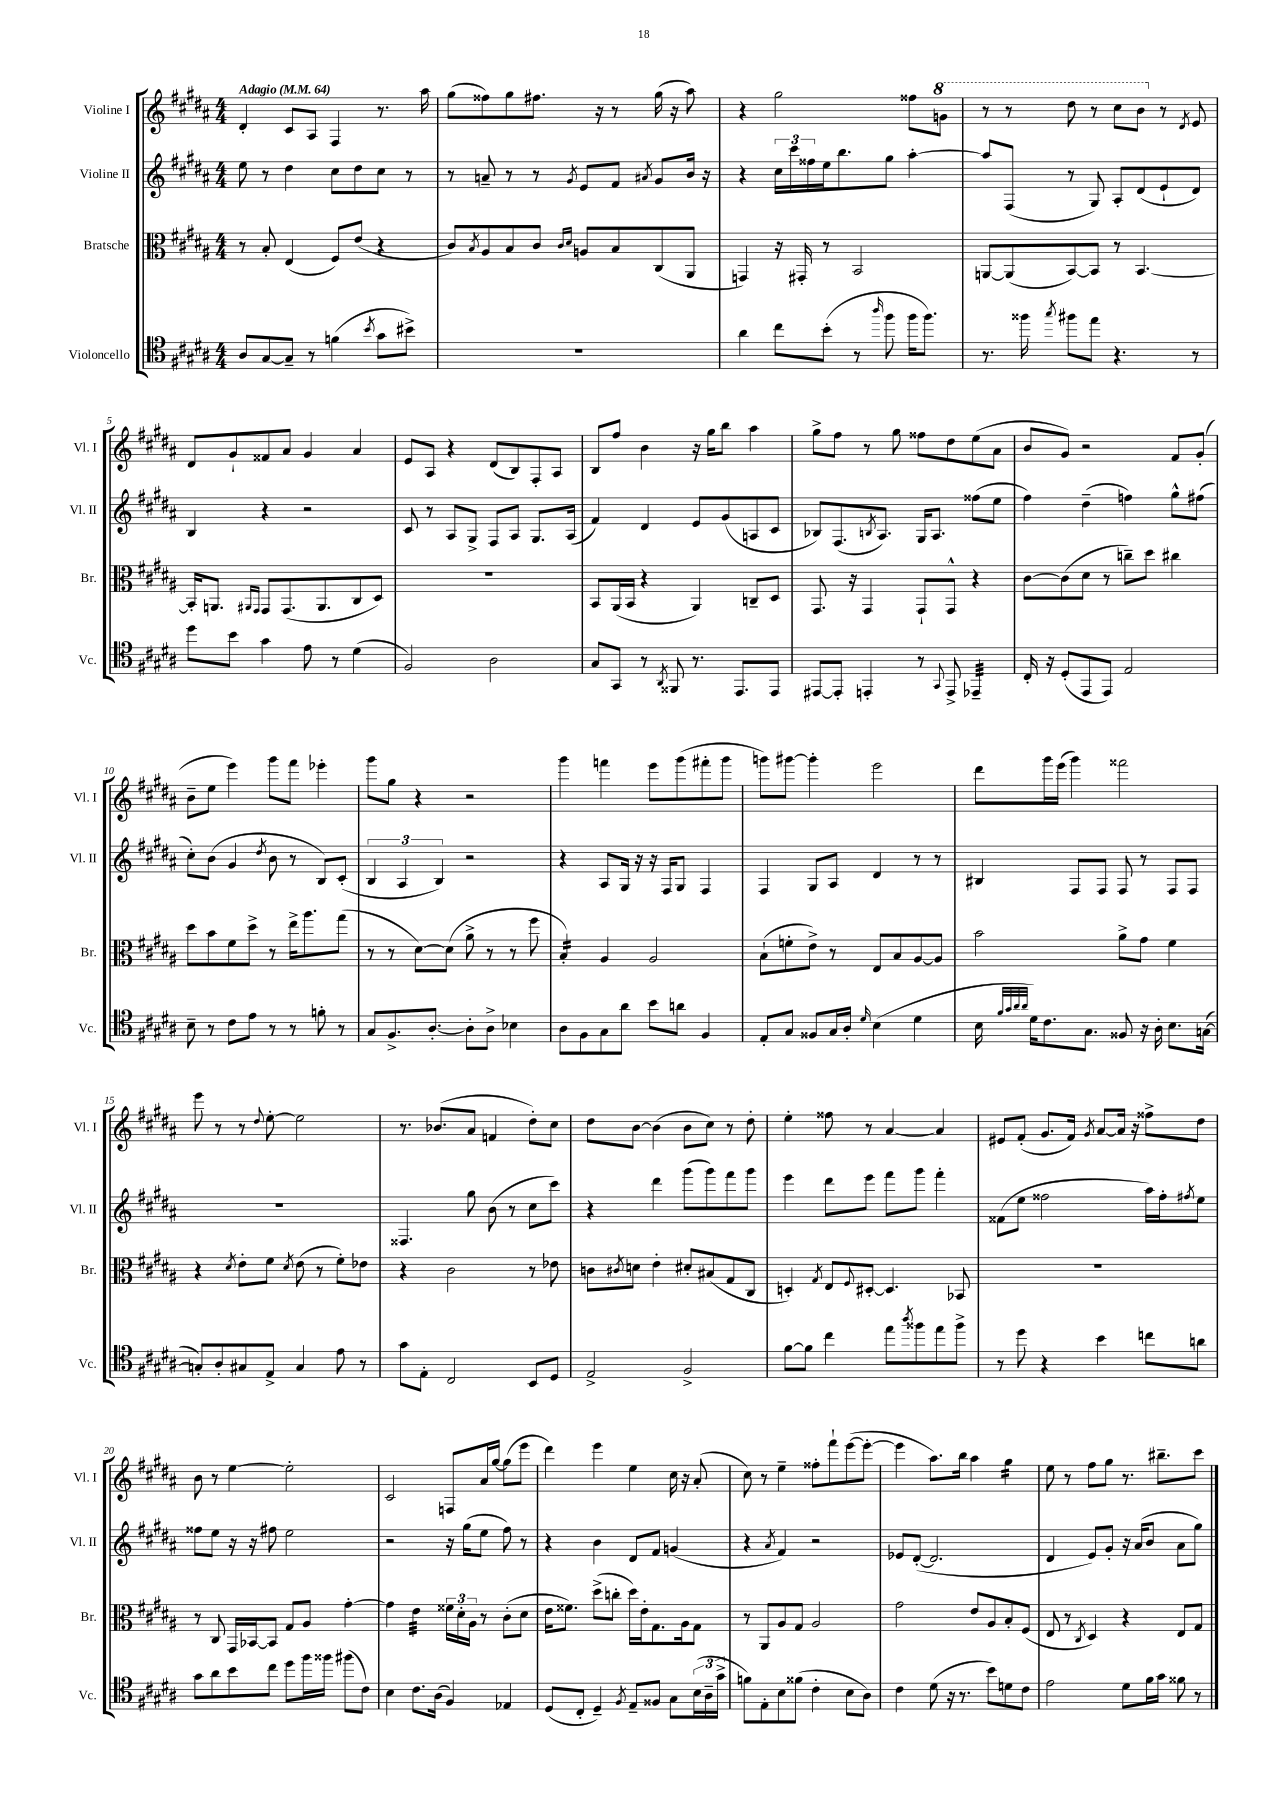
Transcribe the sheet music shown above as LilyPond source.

<<
\new StaffGroup <<
\new Staff = "s0" \with { instrumentName = "Violine I" shortInstrumentName = "Vl. I" } {
    \clef treble \key b \major \numericTimeSignature \time 4/4 \tempo "Adagio" 4 = 64
    dis'4-. cis'8 ais8 fis4 r8. ais''16 |
    gis''8( fisis''8) gis''8 fis''8. r16 r8 gis''16( r16 ais''8) |
    r4 gis''2 fisis''8 \ottava #1 g''8 |
    r8 r8 dis'''8 r8 cis'''8 b''8 \ottava #0 r8 \acciaccatura { dis'8 } e'8 |
    dis'8 gis'8-! fisis'8 ais'8 gis'4 ais'4 |
    e'8 ais8 r4 dis'8( b8) fis8-. ais8 |
    b8 fis''8 b'4 r16 gis''16 b''8 ais''4 |
    gis''8-> fis''8 r8 gis''8 fisis''8 dis''8 e''8( ais'8 |
    b'8 gis'8) r2 fis'8 gis'8-.( |
    b'8-- e''8 e'''4) gis'''8 fis'''8 ees'''4-. |
    gis'''8 gis''8 r4 r2 |
    gis'''4 f'''4 e'''8 gis'''8( fis'''8-. gis'''8 |
    g'''8) gis'''8~ gis'''4-. e'''2 |
    dis'''8 gis'''16 e'''16( gis'''4) fisis'''2 |
    e'''8 r8 r8 \appoggiatura { dis''8 } e''8~-. e''2 |
    r8. bes'8.( ais'8 f'4 dis''8-.) cis''8 |
    dis''8 b'8~ b'4( b'8 cis''8) r8 dis''8-. |
    e''4-. fisis''8 r8 ais'4~ ais'4 |
    eis'8 fis'8-.( gis'8. fis'16) \acciaccatura { gis'8 } ais'8~ ais'16 r16 fisis''8-> dis''8 |
    b'8 r8 e''4~ e''2-. |
    cis'2 f8 ais'16 gis''16~ gis''8( e'''8 |
    dis'''4) e'''4 e''4 cis''16 r16 ais'8-.( |
    cis''8) r8 e''4-- fisis''8-. fis'''8-! e'''8~( e'''8~-. |
    e'''4 ais''8.) b''16 ais''4 gis''4:16 |
    e''8 r8 fis''8 gis''8 r8. bis''8.-- cis'''8 \bar "|." |
}
\new Staff = "s1" \with { instrumentName = "Violine II" shortInstrumentName = "Vl. II" } {
    \clef treble \key b \major \numericTimeSignature \time 4/4
    e''8 r8 dis''4 cis''8 dis''8 cis''8 r8 |
    r8 a'8-- r8 r8 \acciaccatura { gis'8 } e'8 fis'8 \acciaccatura { ais'8 } gis'8 b'16 r16 |
    r4 \tuplet 3/2 { cis''16 cis'''16 fisis''16 } e''16 b''8. gis''8 ais''4~-. |
    ais''8 fis8( r8 gis8) ais8-. dis'8( e'8-! dis'8) |
    b4 r4 r2 |
    cis'8 r8 ais8 gis8-> fis8 ais8 gis8. ais16( |
    fis'4) dis'4 e'8 gis'8( a8 cis'8 |
    bes8) fis8.( \acciaccatura { b8 } ais8.) gis16 ais8. fisis''8( e''8 |
    fis''4) dis''4--( f''4) gis''8-^ fis''8( |
    cis''8-.) b'8( gis'4 \acciaccatura { dis''8 } b'8 r8 b8) cis'8-.( |
    \tuplet 3/2 { b4 ais4 b4) } r2 |
    r4 ais8 gis16 r16 r16 fis16 gis8 fis4 |
    fis4 gis8 ais8 dis'4 r8 r8 |
    bis4 fis8 fis8 fis8 r8 fis8 fis8 |
    R1 |
    fisis4. gis''8 b'8( r8 cis''8 cis'''8) |
    r4 dis'''4 gis'''8( gis'''8) fis'''8 gis'''8 |
    e'''4 dis'''8 e'''8 fis'''8 gis'''8 fis'''4-. |
    fisis'8( e''8 fisis''2 ais''16) fisis''16-. \acciaccatura { fis''8 } e''8 |
    fisis''8 e''8 r16 r16 fis''8 e''2 |
    r2 r16 gis''16( e''8 fis''8) r8 |
    r4 b'4 dis'8 fis'8 g'4( |
    r4 \acciaccatura { ais'8 } fis'4) r2 |
    ees'8 dis'8~-.( dis'2. |
    dis'4 e'8) gis'8-. r16 ais'16( b'8 ais'8 gis''8) \bar "|." |
}
\new Staff = "s2" \with { instrumentName = "Bratsche" shortInstrumentName = "Br." } {
    \clef alto \key b \major \numericTimeSignature \time 4/4
    r8 b8-. e4( fis8) e'8( r4 |
    cis'8) \acciaccatura { b8 } ais8 b8 cis'8 \grace { cis'16 dis'16 } a8 b8 cis8( ais,8 |
    g,4) r16 gis,16-. r8 b,2 |
    a,8~ a,8( b,8~) b,8 r8 b,4.~ |
    b,16-. a,8. \grace { ais,16 gis,16 } gis,8 gis,8.( ais,8. cis8 dis8) |
    R1 |
    b,8 ais,16( b,16 r4 ais,4) c8-- dis8 |
    gis,8. r16 gis,4 gis,8-! gis,8-^ r4 |
    cis'8~ cis'8( dis'8 r8 c''8--) dis''8 cis''4 |
    dis''8 b'8 fis'8 dis''8-> r8 e''16-> ais''8. gis''8( |
    r8 r8 dis'8~) dis'8( ais'8-> r8 r8 fis''8 |
    b4:16-.) ais4 ais2 |
    b8-!( f'8-. e'8->) r8 e8 b8 ais8~ ais8 |
    b'2 ais'8-> gis'8 fis'4 |
    r4 \acciaccatura { dis'8 } e'8-. fis'8 \acciaccatura { dis'8 } e'8( r8 fis'8-.) ees'8 |
    r4 cis'2 r8 ees'8 |
    c'8 \acciaccatura { cis'8 } d'8 e'4-. dis'8-. bis8( gis8 cis8 |
    d4-.) \acciaccatura { gis8 } e8 \appoggiatura { fis8 } dis8~-. dis4. bes,8 |
    R1 |
    r8 cis8 gis,16 bes,16~ bes,8 gis8 ais8 gis'4~-. |
    gis'4 e'4:32 \tuplet 3/2 { fisis'16 dis'16-. ais16 } r8 cis'8-.( dis'8 |
    e'16 fisis'8.) dis''8->( c''8-. dis''16) e'16-. gis8. ais16 gis8 |
    r8 ais,8 ais8 gis8 ais2 |
    gis'2 e'8 ais8 b8-. fis8( |
    e8 r8 \acciaccatura { cis8 } dis4) r4 e8 gis8 \bar "|." |
}
\new Staff = "s3" \with { instrumentName = "Violoncello" shortInstrumentName = "Vc." } {
    \clef tenor \key b \major \numericTimeSignature \time 4/4
    ais8 gis8~ gis8-- r8 f'4( \acciaccatura { b'8 } gis'8 bis'8->) |
    R1 |
    ais'4 cis''8 b'8-.( r8 \grace { ais''16 } fis''8 fis''16 fis''8.) |
    r8. fisis''16 \acciaccatura { gis''8 } fis''8 e''8 r4. r8 |
    dis''8 b'8 gis'4 e'8 r8 dis'4( |
    fis2) ais2 |
    gis8 gis,8 r8 \acciaccatura { ais,8 } fisis,8 r8. e,8. e,8 |
    eis,8~ eis,8-. e,4-. r8 \appoggiatura { gis,8 } e,8-> ees,4:32-- |
    cis16-. r16 dis8-.( e,8 e,8) e2 |
    b8-- r8 cis'8 e'8 r8 r8 f'8-. r8 |
    gis8 fis8.-> ais8.~-. ais8-. ais8-> bes4 |
    ais8 fis8 gis8 ais'8 b'8 a'8 fis4 |
    e8-. gis8 fisis8 gis16 ais16-. \grace { dis'16 } b4( dis'4 |
    b16 \grace { fis'32 gis'32 ais'32 ais'32 } dis'16) cis'8. gis8. fisis8 r16 ais16-. b8. g16~( |
    g8-.) ais8-. gis8 e8-> gis4 e'8 r8 |
    gis'8 e8-. cis2 b,8 dis8 |
    e2-> fis2-> |
    fis'8~ fis'8 cis''4 e''8 \acciaccatura { ais''8 } fisis''8 e''8 fisis''8-> |
    r8 dis''8 r4 b'4 c''8 a'8 |
    gis'8 ais'8 b'8 cis''8 dis''8 fis''16 fisis''16 fis''8( cis'8) |
    b4 cis'8. ais16( fis4) ees4 |
    dis8( cis8-. dis4--) \acciaccatura { fis8 } e8-- fisis8 gis8 \tuplet 3/2 { b16( ais16-- gis'16-> } |
    f'8) e8-. b8 fisis'8( cis'4-. b8 ais8) |
    cis'4 dis'8( r16 r8. b'8) d'8 cis'8 |
    e'2 dis'8 fis'16 gis'16 fisis'8 r8 \bar "|." |
}
>>
>>
